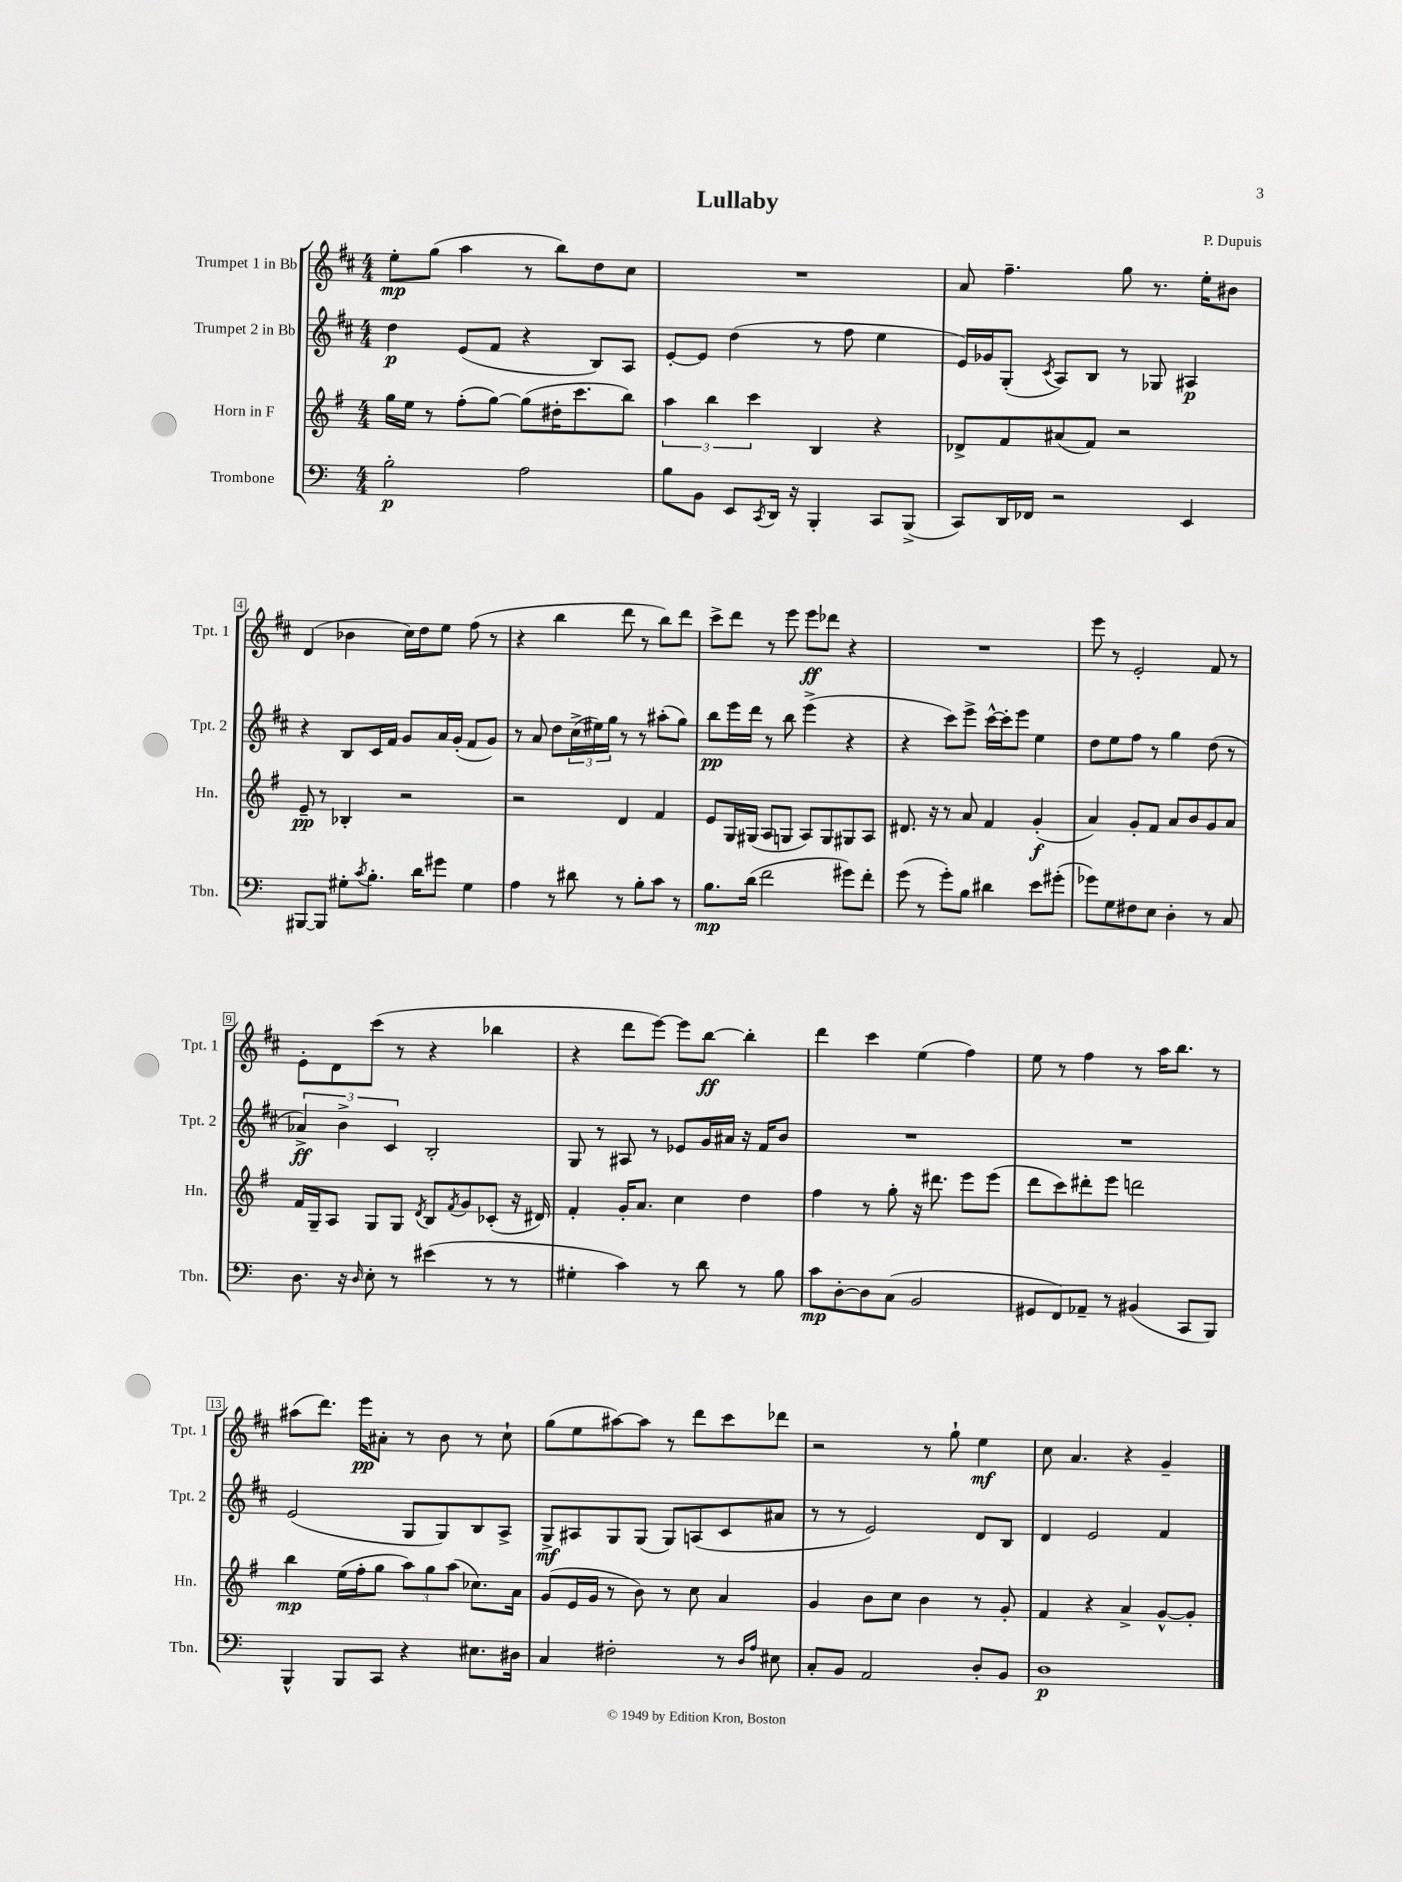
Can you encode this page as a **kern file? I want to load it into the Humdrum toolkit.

**kern	**kern	**kern	**kern
*staff4	*staff3	*staff2	*staff1
*clefF4	*clefG2	*clefG2	*clefG2
*k[]	*k[f#]	*k[f#c#]	*k[f#c#]
*M4/4	*M4/4	*M4/4	*M4/4
2B'\	16gg\LL	4dd\	8ee'\L
.	16ee\JJ	.	.
.	8r	.	(8gg\J
.	(8ff#'\L	(8e/L	4aa\
.	[8gg\J)	8f#/J	.
2A\	(8gg\]L	4r	8r
.	16dd#'\K	.	8bb\L)
.	8.ccc\	.	.
.	.	8B/L)	8dd\
.	8bb\J)	8A/J	8cc#\J
=	=	=	=
8B\L	6aa\	[8e'/L	1r
8BB\J	.	8e/]J	.
.	6bb\	.	.
8EE/L	.	(4dd\	.
.	6ccc\	.	.
8qCC/	.	.	.
16DD/Jk	.	.	.
16r	.	.	.
4BBB'/	4B/	8r	.
.	.	8ff#\	.
8CC/L	4r	4ee\	.
(8BBB^/J	.	.	.
=	=	=	=
8CC/L)	8d-^/L	16e/LL)	8a/
.	.	16g-/J	.
16DD/L	8f#/	(8G'/J	4.ff#~\
16FF-/JJ	.	.	.
.	.	8qc#/	.
2r	(8a#/	8A/L)	.
.	8f#/J)	8B/J	.
.	2r	8r	8gg\
.	.	8G-/	8.r
4EE/	.	4A#/	.
.	.	.	16ee'\LK
.	.	.	8b#\J
=	=	=	=
[8BBB#/L	8e~/	4r	(4d/
8BBB#/]J	8r	.	.
8G#'\L	4B-'/	8B/L	4b-\
8qc/	.	.	.
8.B'\J	.	16c#/L	.
.	.	16f#/JJ	.
.	2r	8g/L	16cc#\LL)
16d\LK	.	.	16dd\J
8g#\J	.	16a/L	8ee\J
.	.	(16g'/JJ	.
4G#\	.	8f#/L	(8ff#\
.	.	8g/J)	8r
=	=	=	=
4A\	2r	8r	4r
.	.	8a/	.
8r	.	8dd\L	4bb\
8d#\	.	(24cc#^\L	.
.	.	24ee#\)	.
.	.	24gg\JJ	.
8r	4d/	8r	8ddd\
8B'\L	.	8r	8r
8c\J	4f#/	(8aa#'\L	8bb\L)
8r	.	8gg\J)	8ddd\J
=	=	=	=
8.B\L	8e/L	8bb\L	8ccc#^\L
.	16G/L	16eee\L	8ddd\J
(16d\Jk	(16G#/JJ	16ddd\JJ	.
2f\	8A/L	8r	8r
.	8G/J	8bb\	8eee\
.	8A/L)	(4eee^\	8eee\L
.	8G/	.	8ddd-\J
8g#\L)	8G#/	4r	4r
8f'\J	8A/J	.	.
=	=	=	=
(8g\	8.d#/	4r	1r
8r	.	.	.
.	16r	.	.
8g'\L)	8r	8ccc#\L)	.
8B\J	8a/	8eee^\J	.
4d#\	4f#/	[16ccc#^^\LL	.
.	.	16ccc#'\]J	.
.	.	8eee\J	.
8e\L	(4g'/	4ee\	.
(8g#'\J	.	.	.
=	=	=	=
8g-\L)	4a/)	8dd\L	8eee\
8G\	.	8ee\	8r
8F#\	8g'/L	8ff#\J	2e'/
8E\J	8f#/J	8r	.
4D'\	8a/L	4gg\	.
.	8b/	.	.
8r	8g/	(8dd\	8f#/
8C/	8a/J	8r	8r
=	=	=	=
8.D\	16f#/LL	6a-^/)	8e'\L
.	16G~/J	.	.
.	8A/J	.	8d\
.	.	6b^\	.
16r	.	.	.
16qqD/	.	.	.
8E'\	8G/L	.	(8ccc#\J
.	.	6c#/	.
8r	8G/J	.	8r
.	8qd/	.	.
(4e#\	8B/L	2B'/	4r
.	8qf#/	.	.
.	8g/	.	.
8r	(8c-'/J	.	4bb-\
8r	16r	.	.
.	16d#/)	.	.
=	=	=	=
4G#'\	4f#'/	8G/	4r
.	.	8r	.
4c\)	16g'/LK	8A#/	8ddd\L
.	8.a/J	.	.
.	.	8r	[8eee\J)
8r	4cc\	8e-/L	8eee\]L
8d\	.	16g/L	[8bb\J
.	.	16a#/JJ	.
8r	4dd\	16r	4bb'\]
.	.	16f#/LK	.
8B\	.	8b/J	.
=	=	=	=
8c\L	4ff#\	1r	4ddd\
[8D'\	.	.	.
8D\]	8r	.	4ccc#\
(8C\J	8gg'\	.	.
2BB/	16r	.	(4ee\
.	8.ddd#\	.	.
.	8eee\L	.	4ff#\)
.	(8eee\J	.	.
=	=	=	=
8GG#/L	8ddd\L	1r	8ee\
8FF/)	8ccc\)	.	8r
8AA-~/J	8ddd#'\	.	4ff#\
8r	8eee\J	.	.
(4BB#/	2ddd\	.	8r
.	.	.	16aa\LK
.	.	.	8.bb\J
8CC/L	.	.	.
8BBB/J)	.	.	8r
=	=	=	=
4BBB^^/	4bb\	(2e/	(8aa#\L
.	.	.	8.ddd\J)
8BBB/L	(16ee\LL	.	.
.	16ff#'\J	.	16eee\LK
8CC/J	8gg\J	.	8a#'\J
4r	12aa\L)	8G/L	8r
.	12gg\	.	.
.	.	8G/)	8b\
.	(12aa\J	.	.
8.E#\L	8.cc-\L)	8B/	8r
.	.	8A^/J	8cc#`\
16D#\Jk	16a\Jk	.	.
=	=	=	=
4C/	(8g/L	8G^/L	(8gg\L
.	16e/L	8A#/	8ee\
.	16g/JJ	.	.
2F#'\	8r	8G/	[8aa#\)
.	8b\)	(8G/J	8aa#\]J
.	8r	8G/L)	8r
.	8cc\	(8A/	8ddd\L
8r	4a/	8c#/	8ccc#\
16qqD/LL	.	.	.
16qqA/JJ	.	.	.
8E#\	.	8a#/J	8ddd-\J
=	=	=	=
8C'/L	4g/	8r	2r
8BB/J	.	8r	.
2AA/	8b\L	2e/)	.
.	8cc\J	.	.
.	4b\	.	8r
.	.	.	8gg`\
8D'/L	8r	8d/L	4ee\
8BB/J	8g'/	8B/J	.
=	=	=	=
1D	4f#/	4d/	8cc#\
.	.	.	4.a/
.	4r	2e/	.
.	4a^/	.	4r
.	[8g^^/L	4f#/	4g~/
.	8g'/]J	.	.
==	==	==	==
*-	*-	*-	*-
